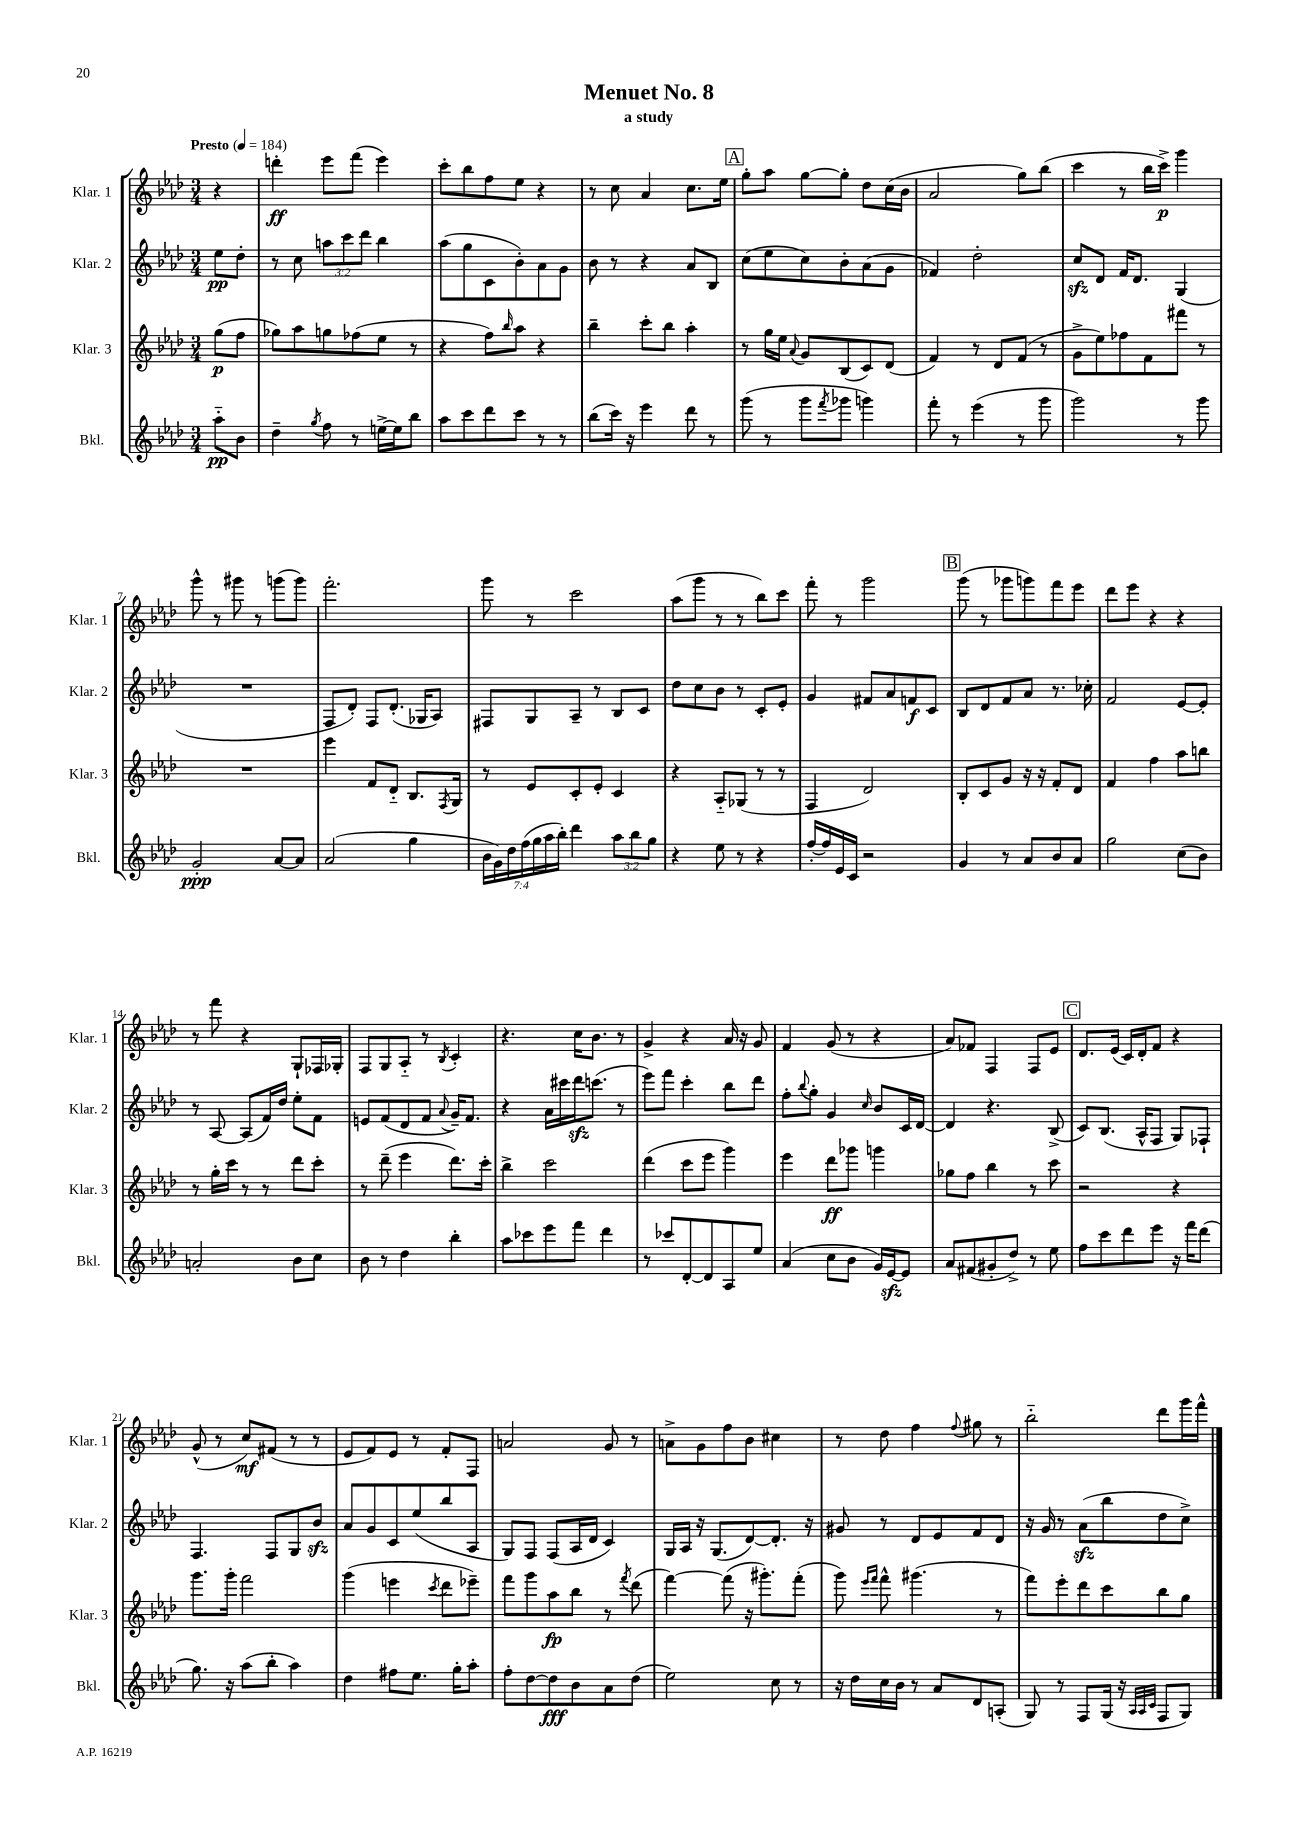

**kern	**kern	**kern	**kern
*staff4	*staff3	*staff2	*staff1
*clefG2	*clefG2	*clefG2	*clefG2
*k[b-e-a-d-]	*k[b-e-a-d-]	*k[b-e-a-d-]	*k[b-e-a-d-]
*M3/4	*M3/4	*M3/4	*M3/4
*MM184	*MM184	*MM184	*MM184
8aa-'~\L	(8gg\L	8ee-\L	4r
8b-\J	8ff\J	8dd-'\J	.
=	=	=	=
4dd-~\	8gg-\L)	8r	4ddd'\
.	8aa-\	8cc\	.
8qgg/	.	.	.
8ff\	8gg\	12aa\L	8eee-\L
.	.	12ccc\	.
8r	(8ff-\	.	(8fff\J
.	.	12ddd-\J	.
[16ee^\LL	8ee-\J	4bb-\	4eee-\)
16ee\]J	.	.	.
8bb-\J	8r	.	.
=	=	=	=
8aa-\L	4r	(8aa-\L	8ccc'\L
8ccc\	.	8gg\	8bb-\
8ddd-\	8ff\L)	8c\	8ff\
.	16qqbb-/	.	.
8ccc\J	8aa-\J	8b-'\)	8ee-\J
8r	4r	8a-\	4r
8r	.	8g\J	.
=	=	=	=
(8bb-\L	4bb-~\	8b-\	8r
16ccc\Jk)	.	8r	8cc\
16r	.	.	.
4eee-\	8ccc'\L	4r	4a-/
.	8bb-\J	.	.
8ddd-\	4aa-'\	8a-/L	8.cc\L
8r	.	8B-/J	.
.	.	.	16ee-\Jk
=	=	=	=
(8ggg\	8r	(8cc\L	8gg'\L
8r	16gg\LL	8ee-\	8aa-\J
.	16ee-\JJ	.	.
.	8qqa-/	.	.
8ggg\L	8g/L	8cc\)	[8gg\L
8qfff/	.	.	.
8ggg-\J	(8B-/	8b-'\	8gg'\]J
4ggg\)	8c/)	(8a-\	8dd-\L
.	(8d-/J	8g\J	(16cc\L
.	.	.	16b-\JJ
=	=	=	=
8fff'\	4f/)	4f-/)	2a-/
8r	.	.	.
(4eee-\	8r	2dd-'\	.
.	8d-/L	.	.
8r	(8f/J	.	8gg\L)
8ggg\	8r	.	(8bb-\J
=	=	=	=
2ggg\)	8g^\L	8cc/L	4ccc\
.	8ee-\)	8d-/J	.
.	8ff-\	16f/LK	8r
.	.	8.d-/J	.
.	8f\	.	16bb-\LL
.	.	.	16ccc^\JJ)
8r	8fff#\J	(4G/	4ggg\
8ggg\	8r	.	.
=	=	=	=
2g'/	2.r	2.r	8ggg^^\
.	.	.	8r
.	.	.	8ggg#\
.	.	.	8r
[8a-/L	.	.	(8ggg\L
8a-/]J	.	.	8ggg\J)
=	=	=	=
(2a-/	4eee-\	8F/L	2.fff'\
.	.	8d-'/J)	.
.	8f/L	8F/L	.
.	8d-'~/J	(8.d-'/J	.
4gg\	8.B-/L	.	.
.	.	16G-/LK	.
.	.	8A-/J)	.
.	8qF/	.	.
.	16G/Jk	.	.
=	=	=	=
28b-\LL	8r	8F#/L	8ggg\
28g\)	.	.	.
28dd-\	.	.	.
(28ff\	.	.	.
.	8e-/L	8G/	8r
28gg\	.	.	.
28aa-\	.	.	.
28bb-'\JJ)	.	.	.
4ddd-\	8c'/	8A-~/J	2ccc\
.	8e-'/J	8r	.
12aa-\L	4c/	8B-/L	.
12bb-\	.	.	.
.	.	8c/J	.
12gg\J	.	.	.
=	=	=	=
4r	4r	8dd-\L	(8aa-\L
.	.	8cc\	8ggg\J
8ee-\	8A-'~/L	8b-\J	8r
8r	(8G-/J	8r	8r
4r	8r	8c'/L	8bb-\L)
.	8r	8e-'/J	8ccc\J
=	=	=	=
[16ff'/LL	4F/	4g/	8fff'\
16ff/]	.	.	.
16e-/	.	.	8r
16c/JJ	.	.	.
2r	2d-/)	8f#/L	2ggg\
.	.	8a-/	.
.	.	8f/	.
.	.	8c/J	.
=	=	=	=
4g/	8B-'/L	8B-/L	(8ggg\
.	8c/	8d-/	8r
8r	8g/J	8f/	8ggg-\L
8a-/L	16r	8a-/J	8ggg\)
.	16r	.	.
8b-/	8f'/L	8.r	8fff\
8a-/J	8d-/J	.	8eee-\J
.	.	16cc-'\	.
=	=	=	=
2gg\	4f/	2f/	8ddd-\L
.	.	.	8eee-\J
.	4ff\	.	4r
(8cc\L	8aa-\L	[8e-/L	4r
8b-\J)	8bb\J	8e-'/]J	.
=	=	=	=
2a'/	8r	8r	8r
.	16gg'\LL	[8A-/	8fff\
.	16ccc\JJ	.	.
.	8r	(8A-/]L	4r
.	8r	16f/L)	.
.	.	16dd-/JJ	.
8b-\L	8ddd-\L	8ee-'\L	8G`/L
8cc\J	8ccc'\J	8f\J	16F-/L
.	.	.	16G-'/JJ
=	=	=	=
8b-\	8r	8e/L	8F/L
8r	(8ddd-~\	(8f/	8G/
4dd-\	4eee-\	8d-/	8A-'~/J
.	.	8f/J	8r
.	.	8qqa-/	8qB-/
4bb-'\	8.ddd-\L)	16g~/LK)	4c'/
.	.	8.f/J	.
.	16ccc'\Jk	.	.
=	=	=	=
8aa-\L	4bb-^\	4r	4.r
8ccc-\	.	.	.
8eee-\	2ccc\	16a-\LL	.
.	.	16ccc#\	.
8fff\J	.	16ddd-\J	16cc\LK
.	.	(8.ccc\J	8.b-\J
4ddd-\	.	.	.
.	.	8r	8r
=	=	=	=
8r	(4ddd-\	8eee-\L)	4g^/
8ccc-/L	.	8fff\J	.
[8d-'/	8ccc\L	4ccc'\	4r
8d-/]	8eee-\J	.	.
8A-/	4ggg\)	8bb-\L	16a-/
.	.	.	16r
8ee-/J	.	8ddd-\J	8g/
=	=	=	=
(4a-/	4eee-\	8ff'\L	4f/
.	.	8qqbb-/	.
.	.	8gg'\J	.
8cc\L	8ddd-\L	4g/	(8g/
8b-\J	8ggg-\J	.	8r
.	.	16qqcc/	.
16g/LL)	4ggg\	8b-/L	4r
[16e-/J	.	.	.
8e-/]J	.	16c/L	.
.	.	[16d-/JJ	.
=	=	=	=
8a-/L	8gg-\L	4d-/]	8a-/L)
(8f#/	8ff\J	.	8f-/J
8g#'/	4bb-\	4.r	4F/
8dd-^/J)	.	.	.
8r	8r	.	8F/L
8ee-\	8ccc\	(8B-^/	8e-/J
=	=	=	=
8ff\L	2r	8c/L)	8.d-/L
8ccc\	.	(8.B-/J	.
.	.	.	(16e-/Jk
8ddd-\	.	.	16c/LL)
.	.	16A-^^/LK	16d-'/J
8eee-\J	.	8F/J	8f/J
16r	4r	8G/L)	4r
16fff\LK	.	.	.
(8ddd-\J	.	8F-`/J	.
=	=	=	=
8.gg\)	8.ggg\L	4.F/	(8g^^/
.	.	.	8r
16r	16ggg'\Jk	.	.
(8aa-\L	2fff\	.	8cc/L)
8bb-'\J	.	8F/L	(8f#/J
4aa-\)	.	8G/	8r
.	.	8b-/J	8r
=	=	=	=
4dd-\	(4ggg\	8a-/L	8e-/L
.	.	8g/	8f/)
8ff#\L	4eee\	8c/	8e-/J
8.ee-\J	.	(8ee-/	8r
.	8qccc/	.	.
.	8ddd-\L	8bb-/	8f'/L
16gg'\LK	.	.	.
8aa-'\J	8eee-~\J)	8A-/J	8F/J
=	=	=	=
8ff'\L	8fff\L	8G/L)	2a/
[8dd-\	8ggg\	8F/J	.
8dd-\]	8aa-\	(8F/L	.
8b-\	8bb-\J	16A-/L	.
.	.	16d-/JJ	.
8a-\	8r	4c/)	8g/
.	8qfff/	.	.
(8dd-\J	(8ddd-\	.	8r
=	=	=	=
2ee-\)	[4fff\)	16G/LL	8a^\L
.	.	16A-/JJ	.
.	.	16r	8g\
.	.	(8.G/L	.
.	(8fff\]	.	8ff\
.	16r	[8d-/)	8b-\J
.	8.ggg#'\L)	.	.
8cc\	.	8.d-'/]J	4cc#\
8r	(8fff'\J	.	.
.	.	16r	.
=	=	=	=
16r	8ggg\)	8g#/	8r
16dd-\LL	.	.	.
.	16qqeee-/LL	.	.
.	16qqfff/JJ	.	.
16cc\	8fff^^\	8r	8dd-\
16b-\JJ	.	.	.
8r	(4.ggg#\	8d-/L	4ff\
8a-/L	.	8e-/	.
.	.	.	8qqff/
8d-/	.	8f/	8gg#\
(8A'/J	8r	8d-/J	8r
=	=	=	=
8G/)	8fff\L)	16r	2bb-'~\
.	.	16g/	.
8r	8eee-'\	8r	.
8F/L	8ddd-\	(8a-\L	.
(16G/Jk	8ccc\	8bb-\	.
16r	.	.	.
32qqA-/LLL	.	.	.
32qqA-/	.	.	.
32qqc/JJJ	.	.	.
8F/L	8bb-\	8dd-\	8ddd-\L
8G/J)	8gg\J	8cc^\J)	16ggg\L
.	.	.	16fff^^\JJ
==	==	==	==
*-	*-	*-	*-
